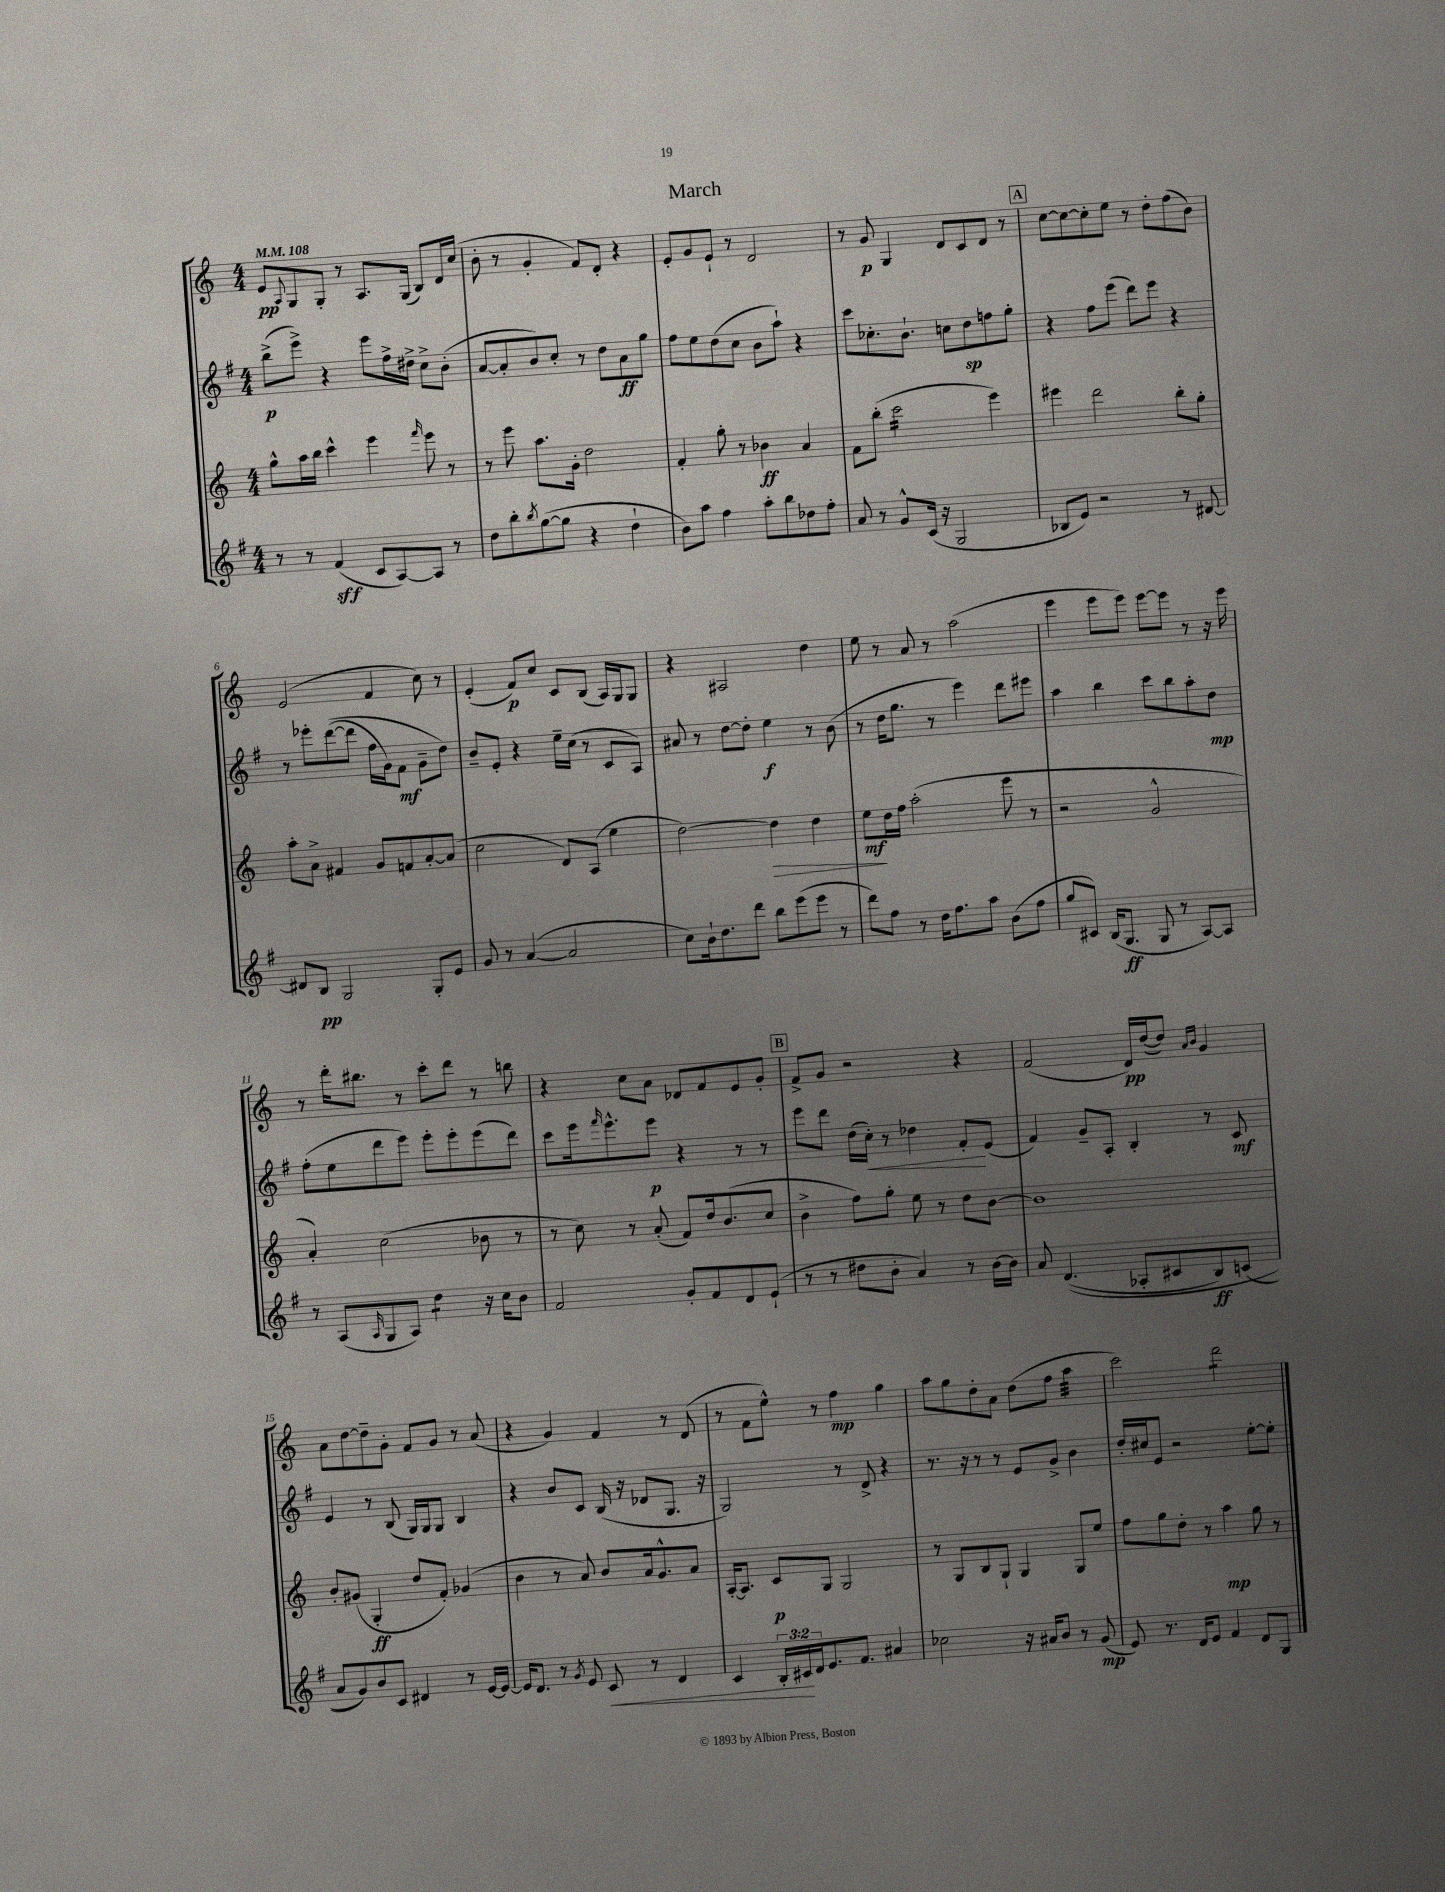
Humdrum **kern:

**kern	**kern	**kern	**kern
*staff4	*staff3	*staff2	*staff1
*clefG2	*clefG2	*clefG2	*clefG2
*k[f#]	*k[]	*k[f#]	*k[]
*M4/4	*M4/4	*M4/4	*M4/4
*MM108	*MM108	*MM108	*MM108
8r	8gg^^\L	(8bb^\L	8e/L
.	.	.	8qqA/
8r	16aa\L	8eee^\J)	8G/
.	16bb\JJ	.	.
(4f#/	4ccc^^\	4r	8G'/J
.	.	.	8r
8c/L	4eee\	8eee\L	8.A/L
[8A/)	.	16ff#^\L	.
.	.	16dd#^\JJ	(16G/Jk
.	16qqfff/	.	.
8A/]J	8eee\	8cc^\L	8B/L)
8r	8r	(8b'\J	16d/L
.	.	.	(16cc/JJ
=	=	=	=
8dd\L	8r	[8a/L	8b'\
8bb'\	8eee\	8a'/]	8r
8qbb/	.	.	.
([8gg\	8.aa\L	8b/)	4g'/
8gg\]J	.	8cc'/J	.
.	16g'\Jk	.	.
4r	2dd\	8r	8f/L)
.	.	8dd\L	8d'/J
4dd`\	.	8a\	4r
.	.	8gg\J	.
=	=	=	=
8b\L)	4f'/	8ff#\L	8e'/L
8aa\J	.	8ee\	8g/
4ff#\	8gg'\	(8dd\	8e`/J
.	8r	8cc\J	8r
8aa'\L	4b-\	8b\L	2d/
8bb\	.	8aa`\J)	.
8dd-\	4a/	4r	.
8ff#'\J	.	.	.
=	=	=	=
8a/	8f\L	8ccc\L	8r
8r	(8bb'\J	8.cc-'\	8g/
8g^^/L	2ccc\	.	4G/
.	.	8.b`\J	.
(16c/Jk	.	.	.
16r	.	.	.
2G/	.	8cc\L	8d/L
.	.	8dd\	8c/
.	4eee\)	8ff\	8d/J
.	.	8gg'\J	8r
=	=	=	=
8B-/L	4eee#\	4r	[8cc\L
8e/J)	.	.	8cc\_
2r	2ddd\	8ff#\L	8cc'\]
.	.	(8eee\J	8ee\J
.	.	8ddd\L)	8r
.	.	8eee\J	8dd'\L
8r	8bb'\L	4r	(8ff\
[8d#/	8gg'\J	.	8b\J)
=	=	=	=
8d#/]L	8aa'\L	8r	(2e/
8B/J	8a^\J	8eee-'\L	.
2G/	4f#/	&(([8ddd\	.
.	.	8ddd\]J	.
.	8g/L	16ff#\LL	4f/
.	.	16g\J)	.
.	8f/	8f#\J	.
8G'/L	[8a'/	8g~\L	8cc\)
8e/J	(8a/]J	8dd\J&)	8r
=	=	=	=
8g/	2cc\	8b~/L	(4e'/
8r	.	8e'/J	.
([4a/	.	4r	8f/L)
.	.	.	8cc/J
2a/]	8d/L)	16ee~\LL	8c/L
.	.	(16cc\JJ	.
.	(8A/J	8r	(8B/J
.	4ee\	8c/L	16A/LL)
.	.	.	16G/J
.	.	8A/J)	8G/J
=	=	=	=
8cc\L)	[2dd\)	8a#/	4r
16b`\k	.	8r	.
8.dd\	.	.	.
.	.	[8dd\L	2A#/
8ddd\J	.	8dd'\]J	.
8bb\L	4dd\]	4ee\	.
(8eee\	.	.	.
8eee\J	4dd\	8r	4dd\
8r	.	(8b\	.
=	=	=	=
8ddd\L)	8ee\L	8r	8ee\
8ff#\J	16dd\L	16dd\LK	8r
.	16ff\JJ	8.gg\J	.
8r	(2aa'\	.	8a/
16dd\LK	.	8r	8r
8.ff#\	.	.	.
.	.	4eee\)	(2aa\
8aa\J	.	.	.
(8b\L	8eee\	8ddd\L	.
8ff#\J	8r	8eee#\J	.
=	=	=	=
8gg/L	2r	4aa\	4eee\
8c#/J)	.	.	.
(16B/LK	.	4bb\	8eee\L
8.G/J	.	.	.
.	.	.	8eee\J)
8G/	2g^^/	8ccc\L	[8eee\L
8r	.	8bb\	8eee\]J
[8A/L)	.	8aa'\	8r
8A/]J	.	8dd\J	16r
.	.	.	16eee\
=	=	=	=
8r	4a'/)	(8ff#'\L	8r
(8A/L	.	8ee\	16ddd'\LK
.	.	.	8.bb#\J
16qqA/	.	.	.
8G/	(2cc\	8ddd\	.
8A/J)	.	8eee\J)	8r
4dd\	.	8eee'\L	8ccc'\L
.	.	8eee'\	8ddd\J
16r	8b-\	(8eee\	8r
16cc\LK	.	.	.
8b\J	8r	8ddd\J)	8bb\
=	=	=	=
2f#/	8r	8ccc\L	4r
.	8cc\)	16eee\k	.
.	.	16qqfff#/	.
.	.	8.eee^^\	.
.	8r	.	8cc\L
.	(8a'/	8eee\J	8a\J
8g'/L	8f/L)	4r	8d-/L
8f#/	16dd/k	.	8f/
.	(8.b/	.	.
8d/	.	8r	8e/
(8e`/J	8cc/J	8r	8g'/J
=	=	=	=
8r	4b^\	8eee\L	8f^/L
8r	.	8ddd\J	8g/J
8dd#\L	8ff\L)	(16dd\LL	2r
.	.	16cc'\JJ)	.
8b'\J	8gg'\J	8r	.
4a/)	8ee\	4dd-\	.
.	8r	.	.
8r	8dd\L	8f#'/L	4r
[16b\LL	[8b\J	(8e/J	.
16b\]JJ	.	.	.
=	=	=	=
8a/	1b]	4f#/)	(2f/
&((4.d/	.	.	.
.	.	8g~/L	.
.	.	8A'/J	.
8A-'/L	.	4B'/	16d/LL)
.	.	.	([16dd/J
8c#/	.	.	8dd/]J)
.	.	.	16qqa/LL
.	.	.	16qqb/JJ
8B/)	.	8r	4g/
(8c/J	.	8c/	.
=	=	=	=
8a/L	8b'/L	4e/	8a\L
8g/)&)	(8g#/J	.	[8dd\
8b/	4G'/	8r	8dd~\]
8c/J	.	(8B/	8g'\J
4d#/	8dd/L	16G/LL)	8f/L
.	.	16G/J	.
.	8f'/J)	8G/J	8g/J
8r	(4g-/	4B/	8r
[16e/LL	.	.	(8a/
16e/_JJ	.	.	.
=	=	=	=
16e/]LK	4b\	4r	4r
8.d/J	.	.	.
8r	8r	8b/L	4g/)
8qg/	.	.	.
8e/	8a/)	8c/J	.
8c/	8b/L	(16B/	4f/
.	.	16r	.
8r	16a/k	8d-/L	.
.	8.g^^/	.	.
4d/	.	8.G/J	8r
.	8a/J	.	(8d/
.	.	16r	.
=	=	=	=
4c/	[16A'/LK	2G/)	8r
.	8.A/]J	.	.
.	.	.	8f\L
24B'/LL	8c/L	.	8ee^^\J)
24c#/	.	.	.
24d/J	.	.	.
8.e/	8G/J	.	8r
.	2G/	8r	4ff\
8.f#/J	.	.	.
.	.	8d^/	.
4a#/	.	4r	4gg\
=	=	=	=
2cc-\	8r	8.r	8aa\L
.	8G/L	.	8gg\
.	.	16r	.
.	8B/	8r	8dd'\
.	8G`/J	8r	8a\J
16r	4G/	8e/L	(8dd\L
16a#/LK	.	.	.
8b/J	.	8g^/J	8ff\J
8r	8G/L	4b\	4aa\
(8g/	8ee/J	.	.
=	=	=	=
8e/)	8ff\L	16dd'/LL	2ccc\)
.	.	16cc#/J	.
8.r	8gg\	8e/J	.
.	8dd'\J	2r	.
16d/LK	.	.	.
8e/J	8r	.	.
4f#/	4aa\	.	2ddd\
8d/L	8gg\	[8ee'\L	.
8G/J	8r	8ee'\]J	.
==	==	==	==
*-	*-	*-	*-
